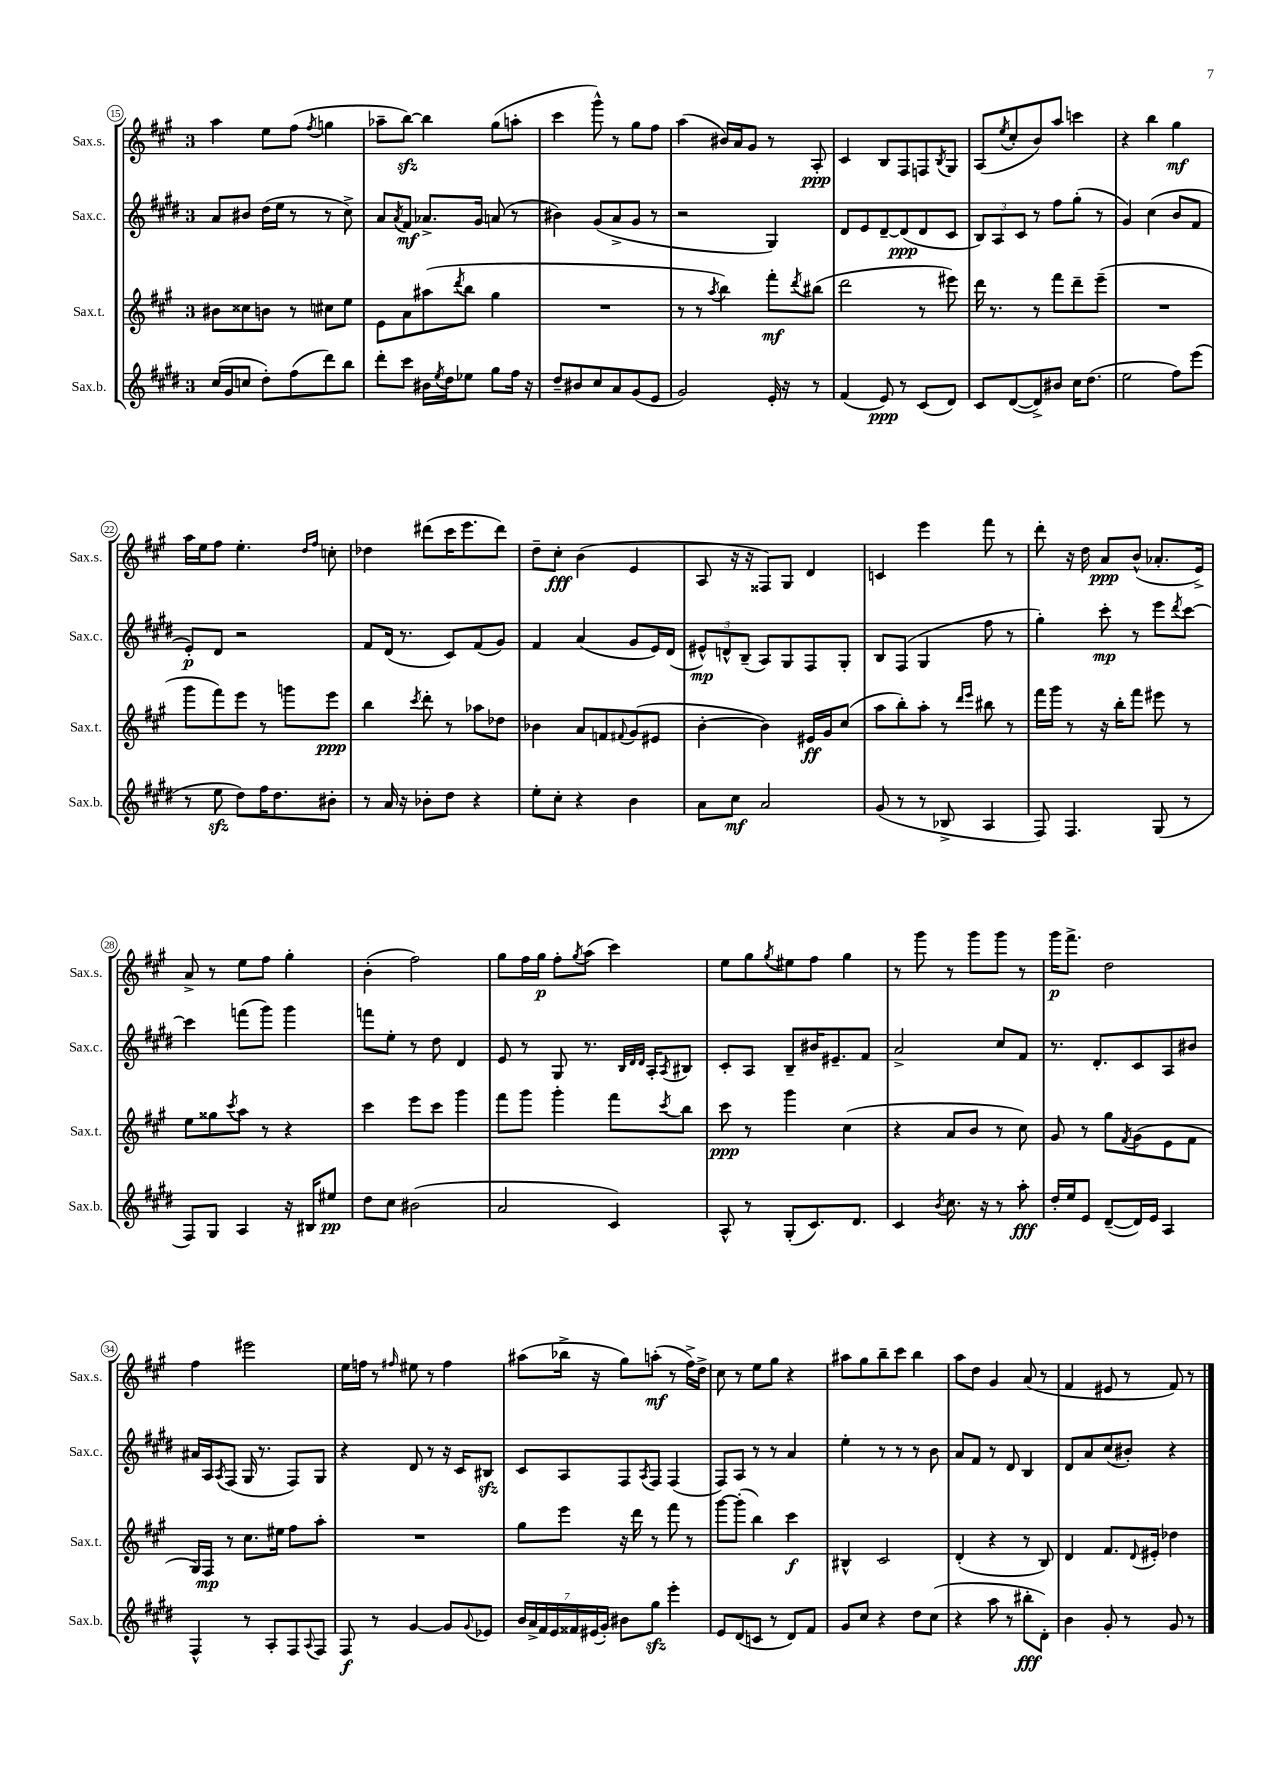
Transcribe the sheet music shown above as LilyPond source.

<<
\new StaffGroup <<
\new Staff = "s0" \with { instrumentName = "Sax.s." shortInstrumentName = "Sax.s." } {
    \clef treble \key a \major \once \override Staff.TimeSignature.style = #'single-digit \time 3/4
    a''4 e''8 fis''8( \acciaccatura { fis''8 } g''4 |
    aes''8-- b''8~\sfz) b''4 gis''8( a''8-. |
    cis'''4 gis'''8-^) r8 gis''8 fis''8 |
    a''4( bis'16) a'16 gis'8 r8 a8-.\ppp |
    cis'4 b8 fis8 f8 \acciaccatura { b8 } gis8 |
    a8( \acciaccatura { e''8 } cis''8-. b'8) a''8 c'''4 |
    r4 b''4 gis''4\mf |
    a''16 e''16 fis''8 e''4.-. \grace { d''16 fis''16 } c''8-. |
    des''4 dis'''8( cis'''16 e'''8. dis'''8) |
    d''8-- cis''8-.\fff b'4( e'4 |
    a8 r16 r16 fisis8) gis8 d'4 |
    c'4 e'''4 fis'''8 r8 |
    d'''8-. r16 d''16 a'8\ppp b'8-^( aes'8.-. e'16->) |
    a'8-> r8 e''8 fis''8 gis''4-. |
    b'4-.( fis''2) |
    gis''8 fis''16 gis''16\p fis''8-. \acciaccatura { gis''8 } a''8( cis'''4) |
    e''8 gis''8 \acciaccatura { gis''8 } eis''8 fis''8 gis''4 |
    r8 gis'''8 r8 gis'''8 gis'''8 r8 |
    gis'''16\p fis'''8.-> d''2 |
    fis''4 eis'''2 |
    e''16 f''16 r8 \grace { fis''16 } eis''8 r8 fis''4 |
    ais''8( bes''16-> r16 gis''8) a''8-.\mf( r8 fis''16->) d''16-> |
    cis''8 r8 e''8 gis''8 r4 |
    ais''8 gis''8 b''8-- cis'''8 b''4 |
    a''8 d''8 gis'4 a'8( r8 |
    fis'4 eis'8 r8 fis'8) r8 \bar "|." |
}
\new Staff = "s1" \with { instrumentName = "Sax.c." shortInstrumentName = "Sax.c." } {
    \clef treble \key e \major \once \override Staff.TimeSignature.style = #'single-digit \time 3/4
    a'8 bis'8 dis''16( e''16 r8 r8 cis''8->) |
    a'8 \acciaccatura { a'8 } fis'8\mf aes'8.-> gis'16 a'8( r8 |
    bis'4) gis'8( a'8-> gis'8 r8 |
    r2 gis4) |
    dis'8 e'8 dis'8~-- dis'8\ppp( dis'8 cis'8 |
    \tuplet 3/2 { b8) a8 cis'8 } r8 fis''8 gis''8-.( r8 |
    gis'4) cis''4( b'8 fis'8 |
    e'8-.\p) dis'8 r2 |
    fis'8 dis'16( r8. cis'8) fis'8( gis'8) |
    fis'4 a'4( gis'8 e'16) dis'16( |
    \tuplet 3/2 { eis'8-^\mp) d'8-^ b8--( } a8) gis8 fis8 gis8-. |
    b8 fis8( gis4 fis''8 r8 |
    gis''4-.) cis'''8-.\mp r8 e'''8 \acciaccatura { dis'''8 } cis'''8~ |
    cis'''4 f'''8( gis'''8) gis'''4 |
    f'''8 e''8-. r8 dis''8 dis'4 |
    e'8 r8 gis8 r8. \grace { b32 dis'32 dis'32 } a16-. \acciaccatura { a8 } bis8 |
    cis'8-. a8 b8-- bis'16 eis'8.-- fis'8 |
    a'2-> cis''8 fis'8 |
    r8. dis'8.-. cis'8 a8 bis'8 |
    ais'16 a16 \acciaccatura { a8 } fis8( gis16 r8. fis8) gis8 |
    r4 dis'8 r8 r16 cis'16 bis8\sfz |
    cis'8 a8 fis8 \acciaccatura { a8 } fis8 fis4( |
    fis8) a8 r8 r8 a'4 |
    e''4-. r8 r8 r8 b'8 |
    a'8 fis'8 r8 dis'8 b4 |
    dis'8 a'8 cis''8( bis'8-.) r4 \bar "|." |
}
\new Staff = "s2" \with { instrumentName = "Sax.t." shortInstrumentName = "Sax.t." } {
    \clef treble \key a \major \once \override Staff.TimeSignature.style = #'single-digit \time 3/4
    bis'8 cisis''8 b'8 r8 cis''8 e''8 |
    e'8 a'8 ais''8( \acciaccatura { d'''8 } b''8 gis''4 |
    R2. |
    r8 r8 \acciaccatura { a''8 } b''4) fis'''8-.\mf \acciaccatura { d'''8 } bis''8( |
    d'''2 r8 eis'''8) |
    d'''16 r8. r8 fis'''8 d'''8-- e'''8--( |
    R2. |
    gis'''8 fis'''8) e'''8 r8 g'''8 e'''8\ppp |
    b''4 \acciaccatura { cis'''8 } d'''8-. r8 aes''8 des''8 |
    bes'4 a'8 f'8 \appoggiatura { fis'8 } gis'8( eis'8 |
    b'4~-. b'4) eis'16\ff gis'16 cis''8( |
    a''8 b''8-.) a''8-. r8 \grace { d'''16 e'''16 } bis''8 r8 |
    fis'''16 gis'''16 r8 r16 b''16-. fis'''8 eis'''8 r8 |
    e''8 gisis''8 \acciaccatura { cis'''8 } a''8 r8 r4 |
    cis'''4 e'''8 cis'''8 gis'''4 |
    fis'''8 gis'''8 gis'''4-. fis'''8 \acciaccatura { cis'''8 } b''8 |
    cis'''8\ppp r8 gis'''4 cis''4( |
    r4 a'8 b'8 r8 cis''8) |
    gis'8 r8 gis''8 \acciaccatura { fis'8 } gis'8( e'8 fis'8 |
    gis16) fis16\mp r8 cis''8. eis''16 fis''8 a''8-. |
    R2. |
    gis''8 e'''8 r16 d'''16 r8 fis'''8 r8 |
    gis'''8~ gis'''8-.( b''4) cis'''4\f |
    bis4-^ cis'2 |
    d'4-.( r4 r8 b8) |
    d'4 fis'8. \appoggiatura { d'8 } eis'16-. des''4 \bar "|." |
}
\new Staff = "s3" \with { instrumentName = "Sax.b." shortInstrumentName = "Sax.b." } {
    \clef treble \key e \major \once \override Staff.TimeSignature.style = #'single-digit \time 3/4
    cis''16( gis'16 c''8 dis''8-.) fis''8( dis'''8) b''8 |
    dis'''8-. cis'''8 bis'16 \acciaccatura { e''8 } dis''16 ees''8 gis''8 fis''16 r16 |
    dis''8-- bis'8 cis''8 a'8 gis'8( e'8 |
    gis'2) e'16-. r16 r8 |
    fis'4( e'8\ppp) r8 cis'8( dis'8) |
    cis'8 dis'8~( dis'8->) bis'8 cis''16 dis''8.( |
    e''2 fis''8) e'''8( |
    r8 e''8\sfz dis''8) fis''16 dis''8. bis'8-. |
    r8 a'16 r16 bes'8-. dis''8 r4 |
    e''8-. cis''8-. r4 b'4 |
    a'8 cis''8\mf a'2 |
    gis'8( r8 r8 bes8-> a4 |
    fis8) fis4. gis8( r8 |
    fis8) gis8 a4 r16 bis16 eis''8\pp |
    dis''8 cis''8 bis'2( |
    a'2 cis'4) |
    a8-^ r8 gis8-.( cis'8.) dis'8. |
    cis'4 \acciaccatura { b'8 } cis''8. r16 r8 a''8-.\fff |
    dis''16-. e''16 e'8 dis'8~--( dis'16) e'16 a4 |
    fis4-^ r8 a8-. fis8 \appoggiatura { a8 } fis8 |
    fis8\f r8 gis'4~ gis'8 \appoggiatura { gis'8 } ees'8 |
    \tuplet 7/4 { b'16 a'16-> fis'16 e'16 fisis'16 eis'16( gis'16-.) } bis'8 gis''8\sfz e'''4-. |
    e'8 dis'8( c'8 r8 dis'8) fis'8 |
    gis'8 cis''8 r4 dis''8 cis''8( |
    r4 a''8 r8 bis''8-.\fff dis'8-.) |
    b'4 gis'8-. r8 gis'8 r8 \bar "|." |
}
>>
>>
\layout { \context { \Score currentBarNumber = #15 \override BarNumber.stencil = #(make-stencil-circler 0.1 0.3 ly:text-interface::print) } }
